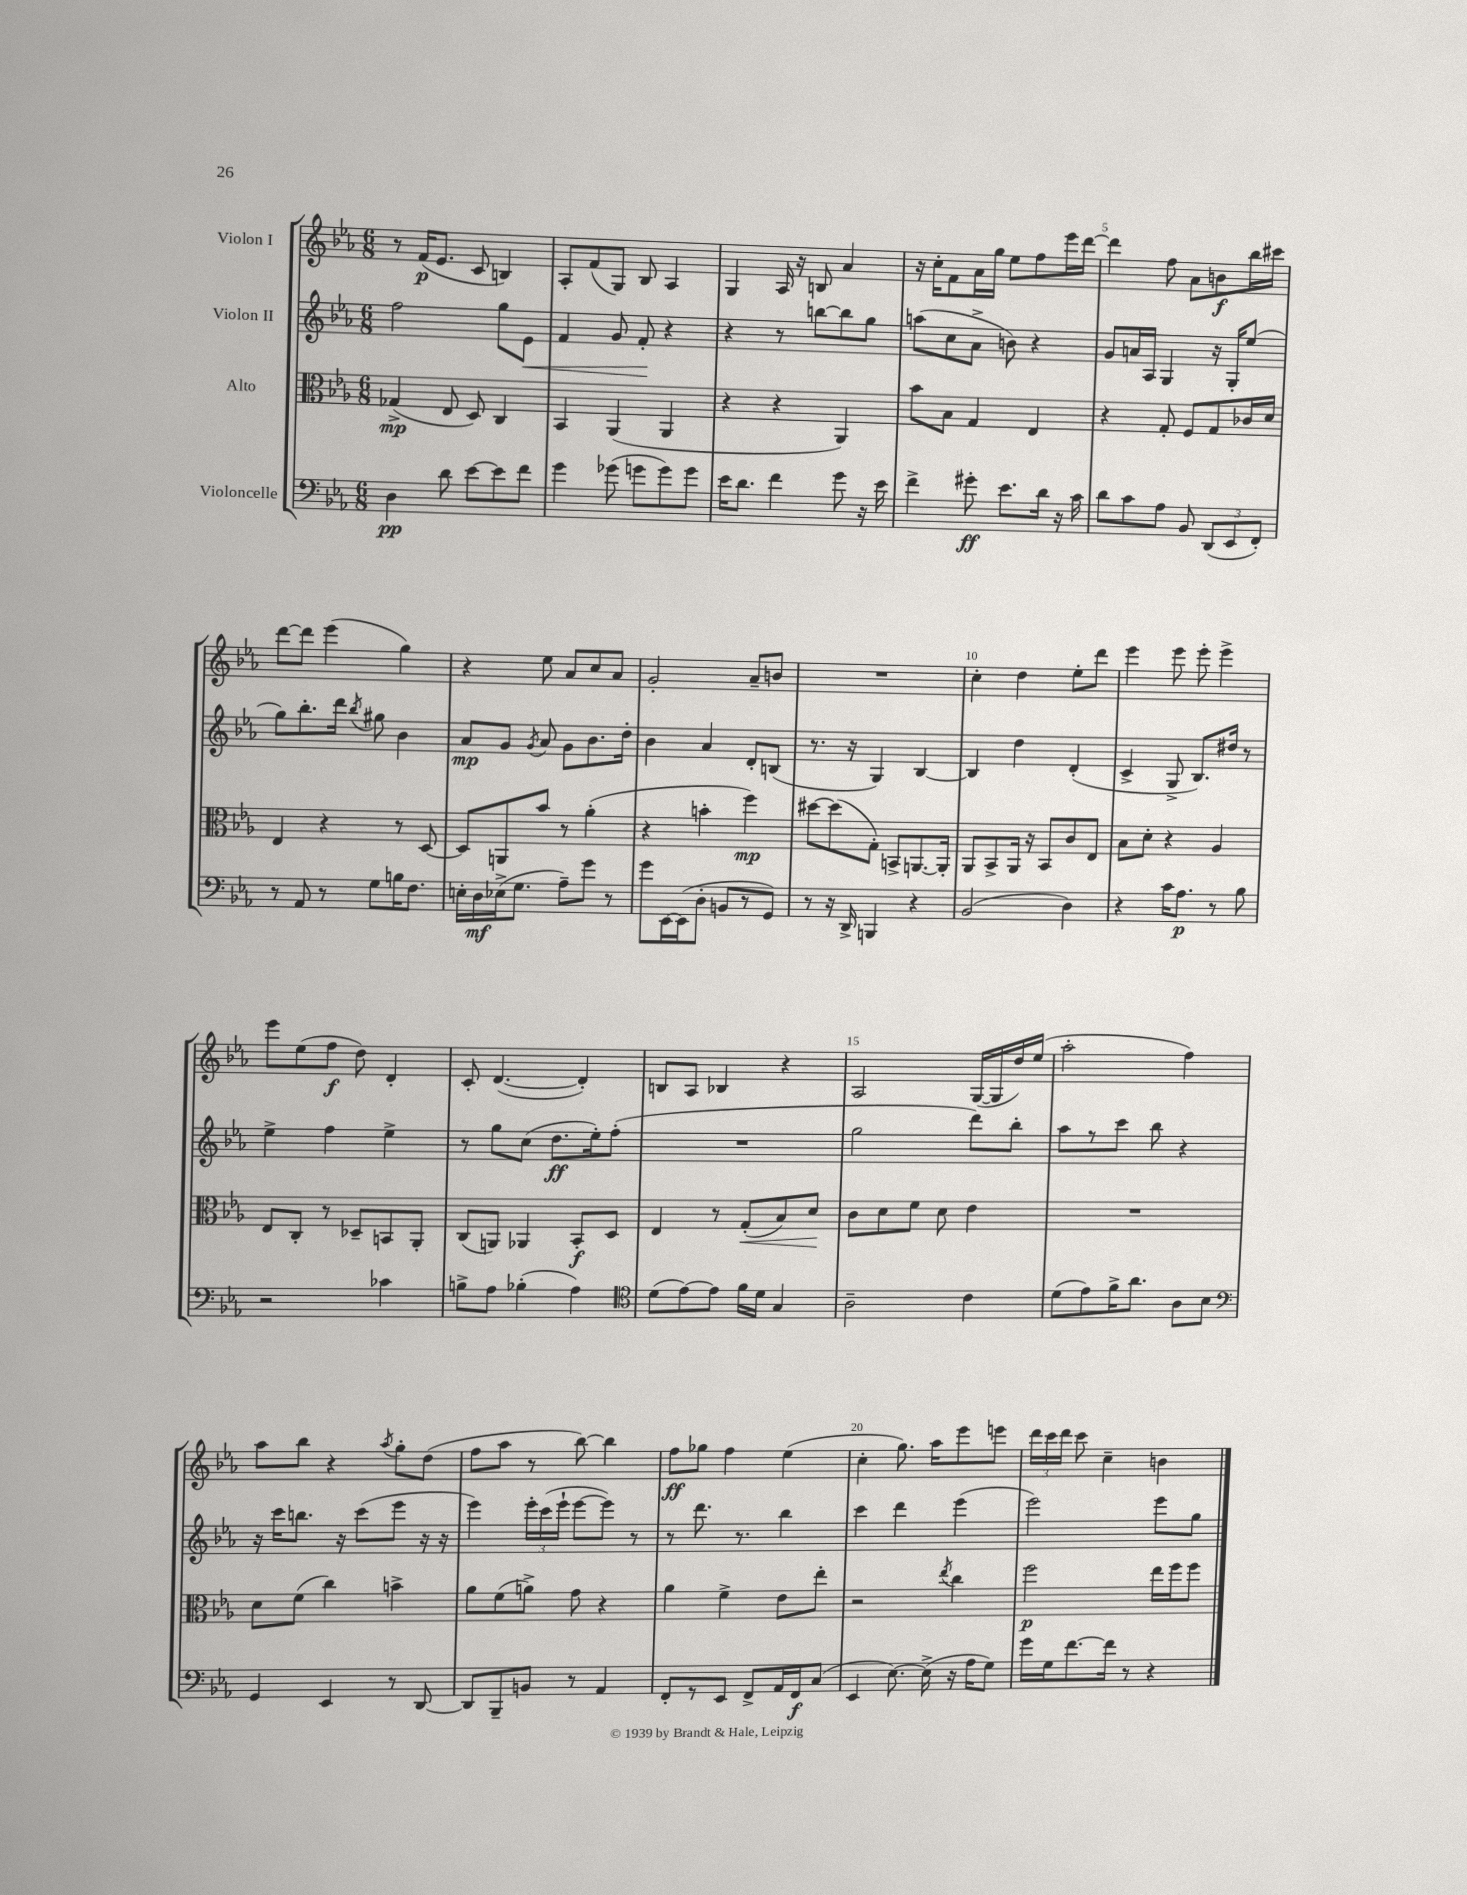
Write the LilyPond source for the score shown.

<<
\new StaffGroup <<
\new Staff = "s0" \with { instrumentName = "Violon I" } {
    \clef treble \key ees \major \numericTimeSignature \time 6/8
    \autoBeamOff r8 f'16[\p( ees'8.] c'8 b4) |
    aes8[-. f'8( g8]) bes8 aes4 |
    g4 aes16 r16 b8 aes'4 |
    r16 c''16[-. f'8 aes'16 g''16] ees''8[ f''8 ees'''16 d'''16]~ |
    d'''4 f''8 aes'8[ b'8\f bes''16 cis'''16] |
    d'''8[~ d'''8] ees'''4( g''4) |
    r4 ees''8 aes'8[ c''8 aes'8] |
    g'2-. aes'8[-- b'8] |
    R2. |
    c''4-. d''4 ees''8[-. d'''8] |
    ees'''4 ees'''8 ees'''8-. ees'''4-> |
    ees'''8[ ees''8( f''8]\f d''8) d'4-. |
    c'8-. d'4.~( d'4-.) |
    b8[ aes8] bes4 r4 |
    aes2 g16[~( g16 d''16) ees''16]( |
    aes''2-. f''4) |
    aes''8[ bes''8] r4 \acciaccatura { aes''8 } g''8[-. d''8]( |
    f''8[ aes''8] r8 bes''8~) bes''4 |
    f''8[\ff ges''8] f''4 ees''4( |
    c''4-. g''8.) aes''16[ ees'''8 e'''8] |
    \tuplet 3/2 { d'''16[ c'''16 d'''16] } c'''8 c''4-- b'4 \bar "|." |
}
\new Staff = "s1" \with { instrumentName = "Violon II" } {
    \clef treble \key ees \major \numericTimeSignature \time 6/8
    \autoBeamOff f''2 g''8[ ees'8]\< |
    f'4 g'8 f'8-.\! r4 |
    r4 r8 b''8[~ b''8 g''8] |
    a''8[( c''8 aes'8]-> b'8) r4 |
    g'8[ a'16 aes16] g4 r16 g16[-. ees''8]( |
    g''8[) bes''8.-. d'''16] \acciaccatura { bes''8 } gis''8 bes'4 |
    aes'8[\mp g'8] \acciaccatura { g'8 } aes'8 g'8[ bes'8. d''16]-. |
    bes'4 aes'4 d'8[-. b8]( |
    r8. r16 g4) bes4~ |
    bes4 d''4 d'4-.( |
    c'4-> g8-> bes8.[) dis''16] r8 |
    ees''4-> f''4 ees''4-> |
    r8 g''8[ c''8]( d''8.[\ff ees''16-.) f''8]-.( |
    R2. |
    g''2 d'''8[) bes''8]-. |
    aes''8[ r8 c'''8] bes''8 r4 |
    r16 c'''16[ b''8.] r16 c'''8[( ees'''8] r16 r16 |
    ees'''4) \tuplet 3/2 { ees'''16[-. c'''16( ees'''16]-! } ees'''8[~ ees'''8]) r8 |
    r8 d'''8. r8. bes''4 |
    c'''4 d'''4 ees'''4( |
    ees'''2) ees'''8[ g''8] \bar "|." |
}
\new Staff = "s2" \with { instrumentName = "Alto" } {
    \clef alto \key ees \major \numericTimeSignature \time 6/8
    \autoBeamOff ges4->\mp( ees8 d8) c4 |
    bes,4 aes,4( aes,4 |
    r4 r4 aes,4) |
    bes'8[ bes8] g4 ees4 |
    r4 g8-. f8[ g8 ces'16 d'16] |
    ees4 r4 r8 d8~ |
    d8[ a,8 bes'8] r8 aes'4-.( |
    r4 b'4-. f''4\mp) |
    dis''8[~ dis''8( g8]-.) b,8[-> a,8.~ a,16]-. |
    aes,8[ bes,8-> aes,16] r16 bes,8[ c'8 ees8] |
    bes8[ d'8]-. r4 aes4 |
    ees8[ c8]-. r8 des8[-- b,8 aes,8]-. |
    c8[( a,8]) aes,4 bes,8[-.\f d8] |
    ees4 r8 g8[-.\<( bes8) d'8]\! |
    c'8[ d'8 f'8] d'8 ees'4 |
    R2. |
    d'8[ f'8]( c''4) b'4-> |
    aes'8[ f'8( a'8]->) g'8 r4 |
    aes'4 f'4-> ees'8[ ees''8]-. |
    r2 \acciaccatura { ees''8 } c''4 |
    f''2\p ees''16[ f''16 f''8] \bar "|." |
}
\new Staff = "s3" \with { instrumentName = "Violoncelle" } {
    \clef bass \key ees \major \numericTimeSignature \time 6/8
    \autoBeamOff d4\pp d'8 ees'8[~ ees'8 f'8] |
    g'4 ges'8( g'8[ g'8) g'8] |
    ees'16[ d'8.] f'4 g'8 r16 ees'16 |
    f'4-> gis'8-.\ff ees'8.[ d'16] r16 c'16 |
    d'8[ c'8 aes8] bes,8 \tuplet 3/2 { d,8[( ees,8 f,8]-.) } |
    r8 aes,8 r8 g8[ b16 f8.] |
    e16[-. d16\mf ees16->( g8.] aes8[--) g'8] r8 |
    g'8[ ees,16~ ees,16( d8]-. b,8[ r8 g,8]) |
    r8 r16 d,16-> b,,4 r4 |
    bes,2( d4) |
    r4 c'16[ aes8.]\p r8 bes8 |
    r2 ces'4 |
    b8[-> aes8] bes4-.( aes4) |
    \clef tenor d'8[( ees'8~) ees'8] f'16[ d'16] g4 |
    aes2-- c'4 |
    d'8[( ees'8) f'16-> aes'8.] aes8[ bes8] |
    \clef bass g,4 ees,4 r8 d,8~ |
    d,8[ bes,,8-- b,8] r8 aes,4 |
    f,8[-. r8 ees,8] f,8[-> aes,16 f,16\f c8]( |
    ees,4 ees8.~) ees16->( r16 aes16[ g8]) |
    g'16[ g16 f'8.~ f'16] r8 r4 \bar "|." |
}
>>
>>
\layout { \context { \Score \override BarNumber.break-visibility = ##(#f #t #t) barNumberVisibility = #(every-nth-bar-number-visible 5) } }
